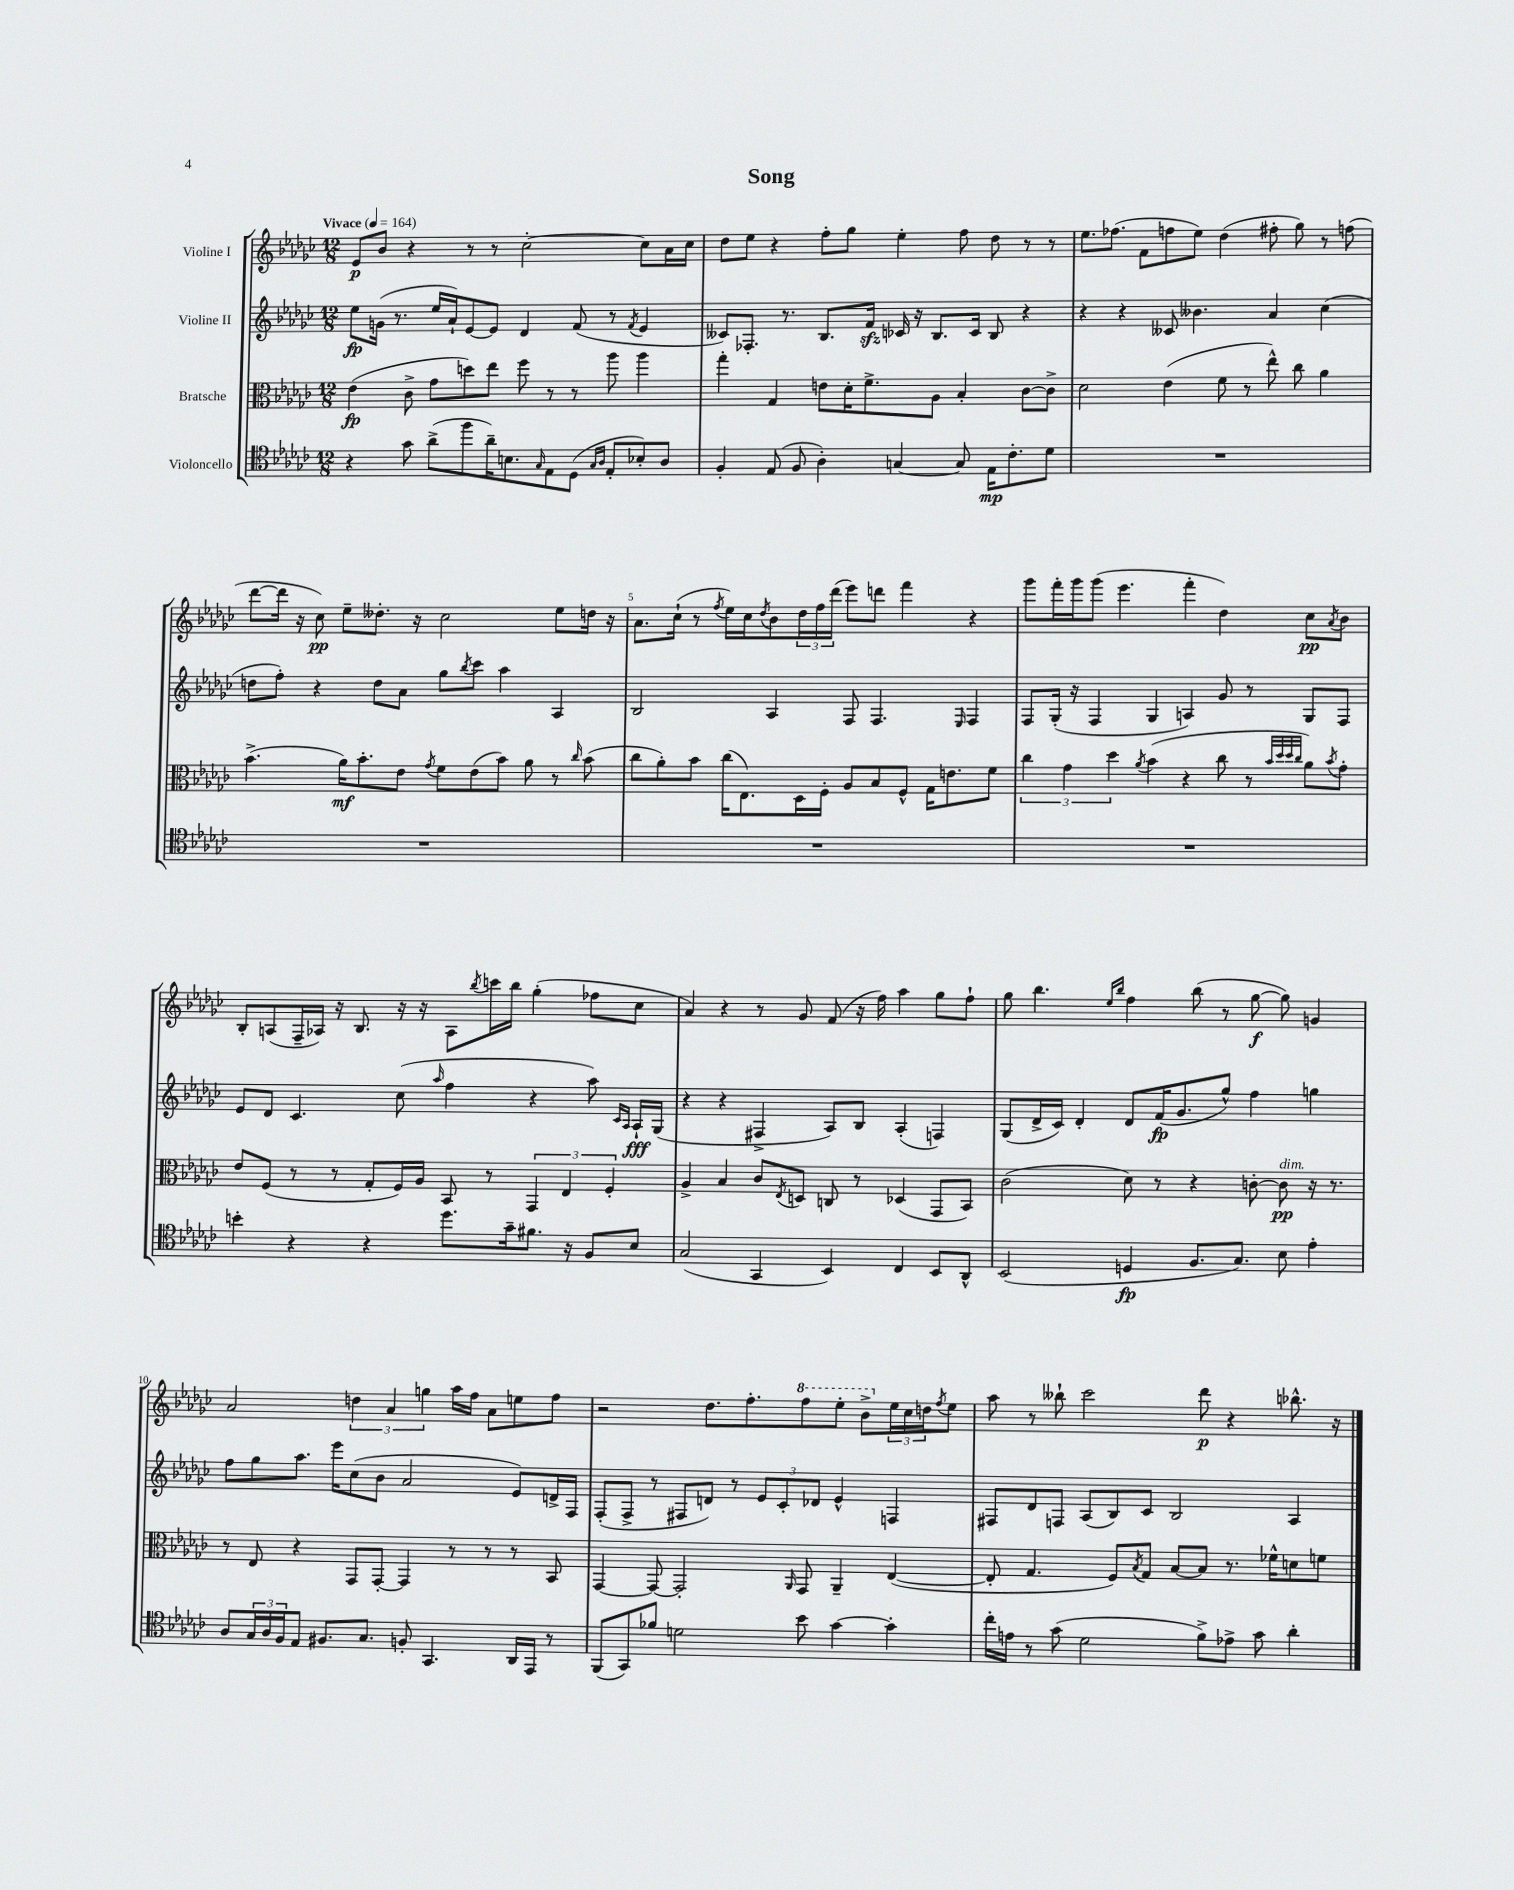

**kern	**kern	**kern	**kern
*staff4	*staff3	*staff2	*staff1
*clefC4	*clefC3	*clefG2	*clefG2
*k[b-e-a-d-g-c-]	*k[b-e-a-d-g-c-]	*k[b-e-a-d-g-c-]	*k[b-e-a-d-g-c-]
*M12/8	*M12/8	*M12/8	*M12/8
*MM164	*MM164	*MM164	*MM164
4r	(4e-	8ee-	8e-
.	.	(16g	8b-
.	.	8.r	.
8g-	8c-^	.	4r
(8a-^	8g-	16ee-	.
.	.	16a-`)	.
8ff	8dd)	[8e-	8r
16a-~)	8ee-	8e-]	8r
8.B	.	.	.
.	8ff	4d-	[2cc-'
16qqG-	.	.	.
8E-	8r	.	.
(8D-	8r	(8f	.
16qqG-	.	.	.
16qqA-	.	.	.
8E-'	8aa-	8r	.
.	.	8qf	.
8B-')	4aa-	4e-	8cc-]
8A-	.	.	16a-
.	.	.	16cc-
=	=	=	=
4F'	4gg-'	8c--)	8dd-
.	.	8.F-'	8ee-
(8E-	4G-	.	4r
.	.	8.r	.
8F	.	.	.
4A-')	8e	8.B-	8ff'
.	16d-'	.	8gg-
.	8.f^	16f	.
[4G	.	16c-	4ee-'
.	.	16r	.
.	8A-	8.B-	.
8G]	4B-'	.	8ff
.	.	16c-	.
16E-	.	8B-	8dd-
8.c-'	.	.	.
.	[8c-	4r	8r
8d-	8c-^]	.	8r
=	=	=	=
1.r	2d-	4r	8.ee-
.	.	.	(8.ff-
.	.	4r	.
.	.	.	8f
.	(4e-	8c--	8ff
.	.	4.b--	8ee-)
.	8f	.	(4dd-
.	8r	.	.
.	8ee-^^)	4a-	8ff#'
.	8cc-	.	8gg-)
.	4a-	(4cc-	8r
.	.	.	(8ff
=	=	=	=
1.r	(4.b-^	8dd	[8ddd-
.	.	8ff')	16ddd-]
.	.	.	16r
.	.	4r	8cc-)
.	16a-)	.	8ee-~
.	8.b-'	.	.
.	.	8dd	8.dd--'
.	8e-	8a-	.
.	.	.	16r
.	8qg-	.	.
.	8f	8gg-	2cc-
.	.	8qbb-	.
.	(8e-	8ccc-	.
.	8b-)	4aa-	.
.	8a-	.	.
.	8r	4A-	8ee-
.	16qqcc-	.	.
.	(8b-	.	16dd
.	.	.	16r
=	=	=	=
1.r	8cc-	2B-	8.a-
.	8a-')	.	.
.	.	.	(16cc-`
.	8b-	.	8r
.	.	.	8qff
.	(16cc-	.	16ee-)
.	8.E-)	.	16cc-
.	.	.	8qdd-
.	.	4A-	8b-
.	16D-	.	24dd-
.	.	.	24ff
.	16F'	.	.
.	.	.	(24ddd-
.	8A-	8F	8eee-)
.	8B-	4.F	8ddd
.	8F^^	.	4fff
.	16G-	.	.
.	8.e	.	.
.	.	16qqE-	.
.	.	4F	4r
.	8f	.	.
=	=	=	=
1.r	6cc-	8F	8ggg-
.	.	(16G-'	16fff'
.	6g-	.	.
.	.	16r	16ggg-
.	.	4F	(8ggg-
.	6dd-	.	.
.	.	.	4.eee-
.	8qa-	.	.
.	(4b-	4G-	.
.	4r	4A)	4fff'
.	8cc-	8g-	4dd-)
.	8r	8r	.
.	32qqb-	.	.
.	32qqdd-	.	.
.	32qqdd-	.	.
.	32qqcc-	.	.
.	8a-)	8G-	8cc-
.	8qb-	.	8qa-
.	8g-'	8F	8b-
=	=	=	=
4b'	8e-	8e-	8B-'
.	(8F	8d-	(8A
4r	8r	4.c-	16F~
.	.	.	16A-)
.	8r	.	16r
.	.	.	8.B-
4r	8G-'	.	.
.	16F)	(8cc-	16r
.	16A-	.	16r
.	.	16qqaa-	.
8.dd-	8BB-	4ff	8A-
.	.	.	8qbb-
.	8r	.	16ccc
16g-~	.	.	16bb-
8.f#	6GG-	4r	(4gg-'
.	6E-	.	.
16r	.	.	.
8F	.	8aa-)	8ff-
.	6F'	.	.
.	.	16qqc-	.
.	.	16qqA-	.
8B-	.	16A-`	8cc-
.	.	(16G-	.
=	=	=	=
(2G-	4A-^	4r	4a-)
.	4B-	4r	4r
4GG-	8c-	4F#^	8r
.	8qE-	.	.
.	8D	.	8g-
4BB-)	8C	8A-)	(8f
.	8r	8B-	16r
.	.	.	16ff)
4C-	(4D-	(4A-'	4aa-
8BB-	8GG-	4F)	8gg-
8AA-^^	8BB-)	.	8ff`
=	=	=	=
(2BB-	(2c-	(8G-	8gg-
.	.	16d-^	4.bb-
.	.	16c-)	.
.	.	4d-'	.
.	.	.	16qqee-
.	.	.	16qqbb-
4D	8d-)	8d-	4ff
.	8r	(16f	.
.	.	8.g-	.
8.F	4r	.	(8bb-
.	.	8gg-^^)	8r
8.G-)	.	.	.
.	[8c'	4ff	[8gg-
8B-	8c]	.	8gg-])
4e-'	16r	4gg	4g
.	8.r	.	.
=	=	=	=
8A-	8r	8ff	2a-
24G-	8E-	8gg-	.
24A-	.	.	.
24F	.	.	.
8E-	4r	8.aa-	.
8.F#	.	.	.
.	.	16eee-	.
.	8GG-	(8cc-	6dd
8.G-	.	.	.
.	[8GG-'	8b-	.
.	.	.	6a-
8F'	4GG-]	2a-	.
.	.	.	6gg
4.GG-	.	.	.
.	8r	.	16aa-
.	.	.	16ff
.	8r	.	8a-
16AA-	8r	8e-)	8ee
16EE-	.	.	.
8r	8BB-	16d^	8ff
.	.	16F	.
=	=	=	=
(8FF	[4GG-	(8F'	2r
8GG-)	.	8F^	.
8f-	8GG-_	8r	.
2d	2GG-']	8F#	.
.	.	8d)	8.dd-
.	.	8r	.
.	.	.	8.ff'
.	.	12e-	.
.	.	12c-'	.
.	16qqAA-	.	.
8b-	8GG-	.	8fff
.	.	12d-	.
[4g-	4AA-~	4e-^^	8eee-'
.	.	.	8bb-^
4g-']	([4E-	4F	24ee-
.	.	.	24cc-
.	.	.	24dd
.	.	.	8qff
.	.	.	8ee-
=	=	=	=
16cc-'	8E-']	8F#	8aa-
16e	.	.	.
8r	4.G-	8d-	8r
(8g-	.	8F	8bb--`
2d-	.	(8A-	2ccc-
.	8F)	8B-)	.
.	8qB-	.	.
.	8G-	8c-	.
.	[8B-	2B-	.
8f^)	8B-]	.	8ddd-
8e-^	8.r	.	4r
8g-	.	.	.
.	16f-^^	.	.
4a-'	8d	4A-	8.bb-^^
.	8f	.	.
.	.	.	16r
==	==	==	==
*-	*-	*-	*-
